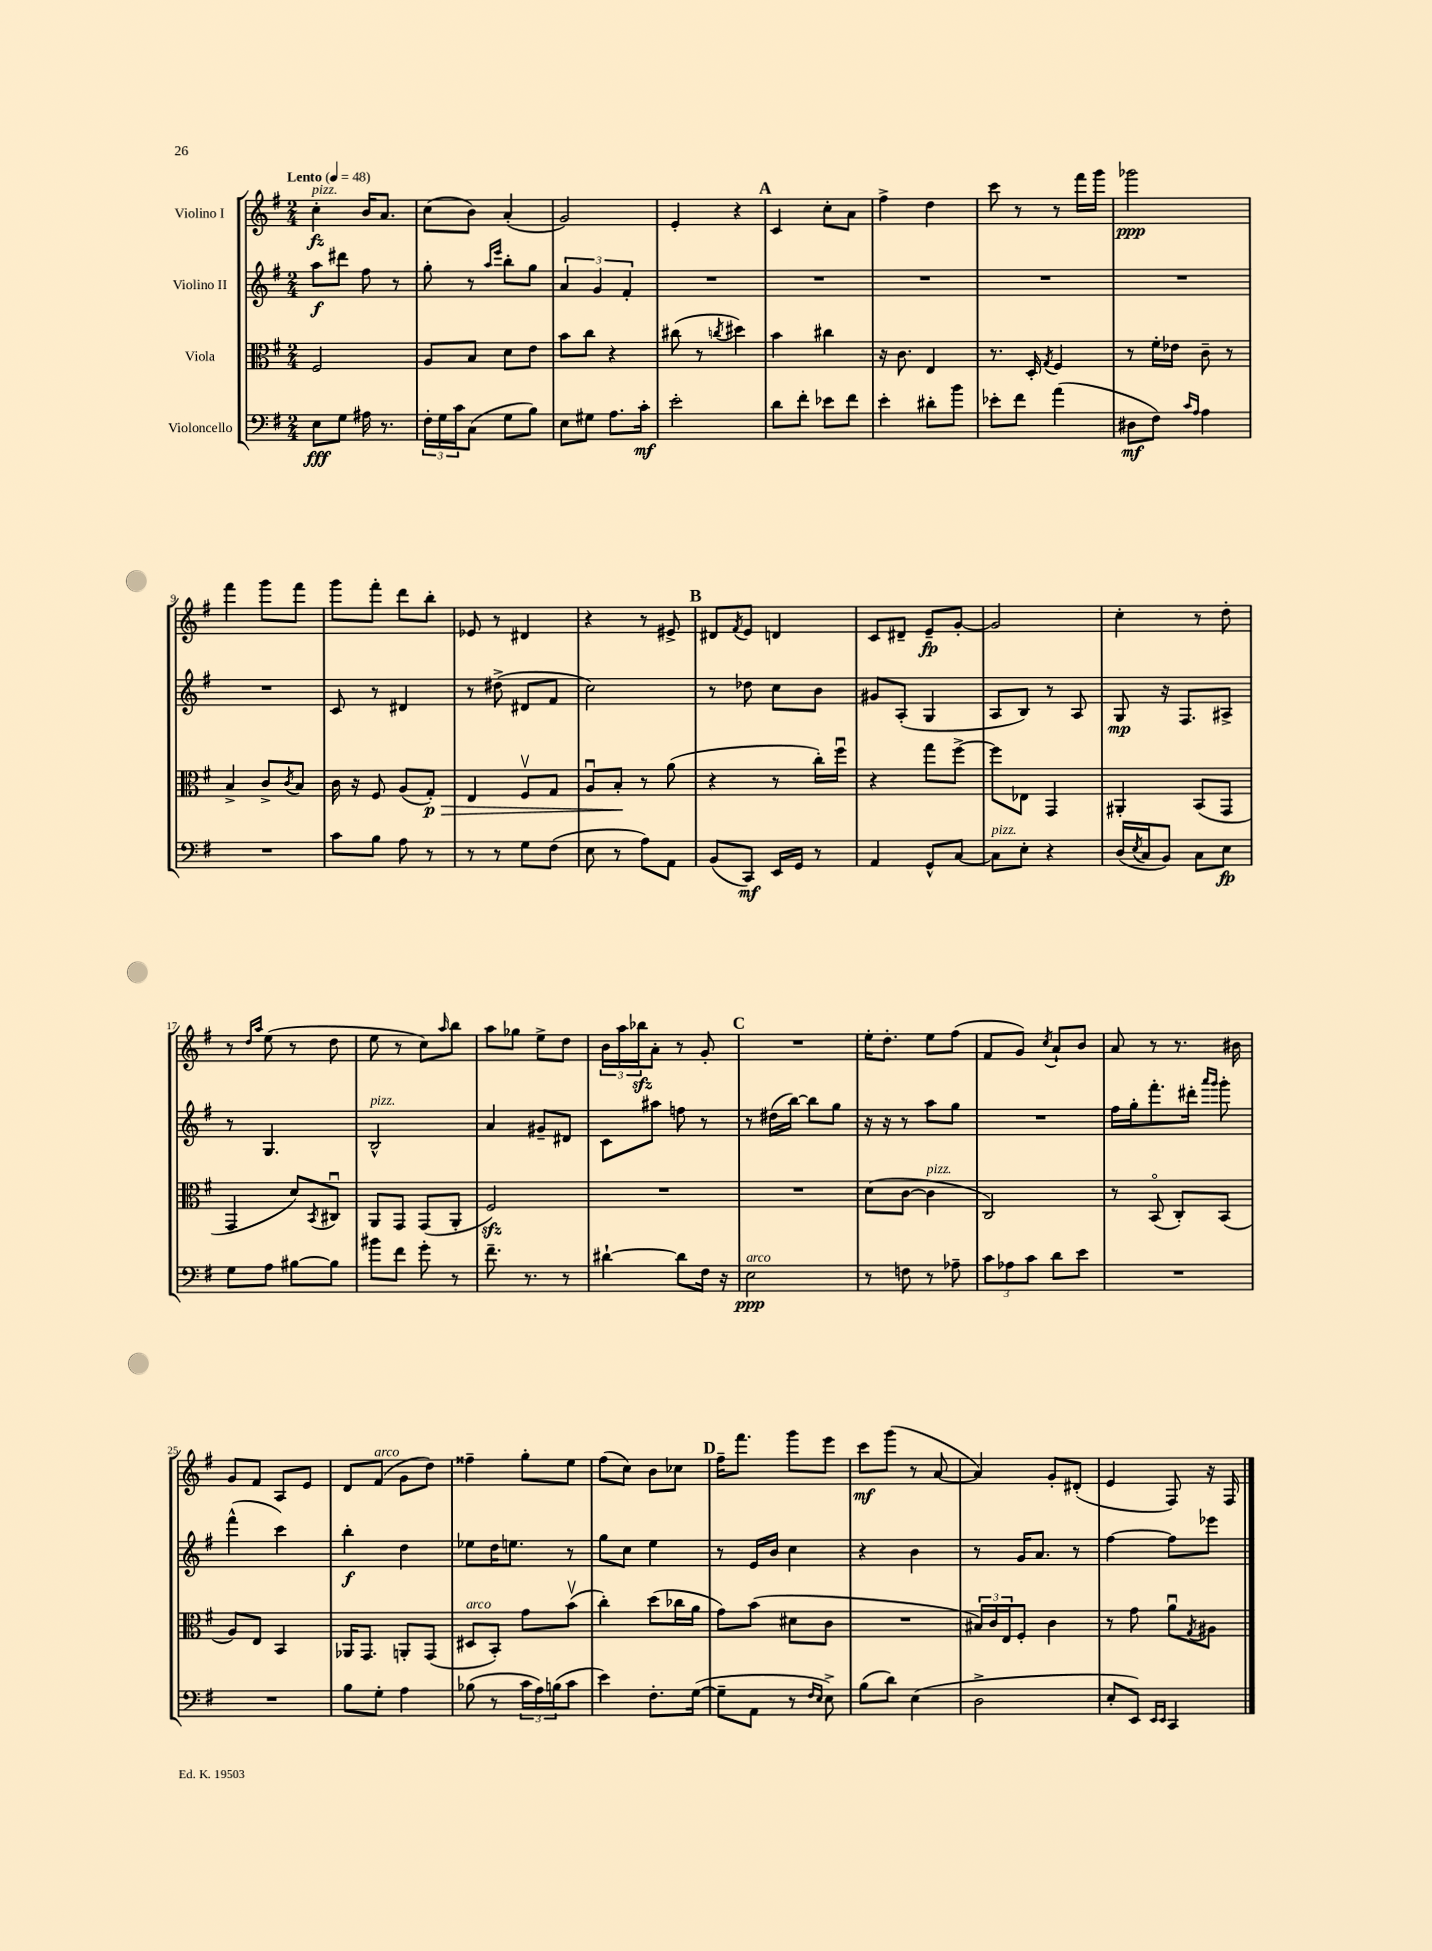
<<
\new StaffGroup <<
\new Staff = "s0" \with { instrumentName = "Violino I" } {
    \clef treble \key g \major \numericTimeSignature \time 2/4 \tempo "Lento" 4 = 48
    c''4-.\fz^\markup { \italic "pizz." } b'16 a'8. |
    c''8( b'8) a'4-.( |
    g'2) |
    e'4-. r4 |
    \mark \markup { \bold "A" } c'4 c''8-. a'8 |
    fis''4-> d''4 |
    c'''8 r8 r8 fis'''16 g'''16 |
    ges'''2\ppp |
    fis'''4 g'''8 fis'''8 |
    g'''8 fis'''8-. d'''8 b''8-. |
    ees'8 r8 dis'4 |
    r4 r8 eis'8-> |
    \mark \markup { \bold "B" } dis'8 \acciaccatura { fis'8 } e'8 d'4 |
    c'8 dis'8-- e'8--\fp g'8~-. |
    g'2 |
    c''4-. r8 d''8-. |
    r8 \grace { d''16 a''16 } e''8( r8 d''8 |
    e''8 r8 c''8) \grace { a''16 } b''8 |
    a''8 ges''8 e''8-> d''8 |
    \tuplet 3/2 { b'16 a''16 bes''16\sfz } a'8-. r8 g'8-. |
    \mark \markup { \bold "C" } R2 |
    e''16-. d''8.-. e''8 fis''8( |
    fis'8 g'8) \acciaccatura { c''8 } a'8-! b'8 |
    a'8 r8 r8. bis'16 |
    g'8 fis'8 a8 e'8 |
    d'8 fis'8^\markup { \italic "arco" }( g'8 d''8) |
    fisis''4-- g''8-. e''8 |
    fis''8( c''8) b'8 ces''8 |
    \mark \markup { \bold "D" } fis''16-- fis'''8. g'''8 e'''8 |
    c'''8\mf g'''8( r8 a'8~ |
    a'4) g'8-. dis'8-.( |
    e'4 fis8) r16 fis16 \bar "|." |
}
\new Staff = "s1" \with { instrumentName = "Violino II" } {
    \clef treble \key g \major \numericTimeSignature \time 2/4
    a''8\f dis'''8 fis''8 r8 |
    g''8-. r8 \grace { a''16 e'''16 } b''8-. g''8 |
    \tuplet 3/2 { a'4 g'4 fis'4-. } |
    R2 |
    \mark \markup { \bold "A" } R2 |
    R2 |
    R2 |
    R2 |
    R2 |
    c'8 r8 dis'4 |
    r8 dis''8->( dis'8 fis'8 |
    c''2) |
    \mark \markup { \bold "B" } r8 des''8 c''8 b'8 |
    gis'8 a8-.( g4 |
    a8 b8) r8 a8 |
    g8\mp r16 fis8. ais8-> |
    r8 g4. |
    b2-^^\markup { \italic "pizz." } |
    a'4 gis'8-- dis'8 |
    c'8 ais''8 f''8 r8 |
    \mark \markup { \bold "C" } r8 dis''16( b''16~) b''8 g''8 |
    r16 r16 r8 a''8 g''8 |
    R2 |
    fis''16 g''16-. fis'''8.-. dis'''16-. \grace { a'''16 g'''16 } g'''8-. |
    fis'''4-^( c'''4) |
    b''4-.\f d''4 |
    ees''8 d''16 e''8. r8 |
    g''8 c''8 e''4 |
    \mark \markup { \bold "D" } r8 e'16 b'16 c''4 |
    r4 b'4 |
    r8 g'16 a'8. r8 |
    fis''4~ fis''8 ees'''8 \bar "|." |
}
\new Staff = "s2" \with { instrumentName = "Viola" } {
    \clef alto \key g \major \numericTimeSignature \time 2/4
    fis2 |
    a8 b8 d'8 e'8 |
    b'8 c''8 r4 |
    cis''8( r8 \acciaccatura { c''8 } dis''4) |
    \mark \markup { \bold "A" } b'4 cis''4 |
    r16 c'8. e4 |
    r8. d16-. \acciaccatura { g8 } fis4 |
    r8 fis'16-. ees'16 c'8-- r8 |
    b4-> c'8-> \acciaccatura { c'8 } b8 |
    c'16 r16 fis8 a8( g8-.\p\>) |
    e4 fis8\upbow g8 |
    a8\downbow b8-.\! r8 a'8( |
    \mark \markup { \bold "B" } r4 r8 c''16-.) fis''16\downbow |
    r4 g''8 fis''8~-> |
    fis''8 ees8 g,4 |
    ais,4-. b,8( g,8 |
    g,4 d'8) \acciaccatura { b,8 } cis8\downbow |
    a,8 g,8 g,8( a,8-. |
    fis2\sfz) |
    R2 |
    \mark \markup { \bold "C" } R2 |
    d'8( c'8~ c'4^\markup { \italic "pizz." } |
    c2) |
    r8 b,8\flageolet( c8-.) b,8( |
    a8) e8 b,4 |
    aes,16 g,8. a,8-. g,8( |
    dis8^\markup { \italic "arco" } b,8-.) g'8 b'8\upbow( |
    c''4-.) d''8( ces''16 a'16 |
    \mark \markup { \bold "D" } g'8) b'8( dis'8 c'8 |
    R2 |
    \tuplet 3/2 { bis16) c'16 e16 } fis8-. c'4 |
    r8 g'8 a'8\downbow \acciaccatura { g8 } ais8 \bar "|." |
}
\new Staff = "s3" \with { instrumentName = "Violoncello" } {
    \clef bass \key g \major \numericTimeSignature \time 2/4
    e8\fff g8 ais16 r8. |
    \tuplet 3/2 { fis16-. g16 c'16 } c8( g8 b8) |
    e8 gis8 a8. c'16-.\mf |
    e'2-. |
    \mark \markup { \bold "A" } d'8 fis'8-. ees'8 fis'8 |
    e'4-. dis'8-. b'8 |
    ees'8-. fis'8 a'4( |
    dis8\mf fis8) \grace { c'16 a16 } a4 |
    R2 |
    c'8 b8 a8 r8 |
    r8 r8 g8 fis8( |
    e8 r8 a8) a,8 |
    \mark \markup { \bold "B" } b,8( c,8\mf) e,16 g,16 r8 |
    a,4 g,8-^ c8~ |
    c8^\markup { \italic "pizz." } e8-. r4 |
    d16( \acciaccatura { e8 } c16 b,8) c8 e8\fp |
    g8 a8 bis8~ bis8 |
    bis'8 fis'8 g'8-. r8 |
    fis'8.-- r8. r8 |
    dis'4~-! dis'8 fis16 r16 |
    \mark \markup { \bold "C" } e2\ppp^\markup { \italic "arco" } |
    r8 f8 r8 aes8-- |
    \tuplet 3/2 { c'8 aes8 c'8 } d'8 e'8 |
    R2 |
    R2 |
    b8 g8-. a4 |
    bes8( r8 \tuplet 3/2 { c'16 a16) b16( } c'8 |
    e'4) fis8.-. g16~( |
    \mark \markup { \bold "D" } g8-- a,8 r8 \grace { fis16 e16 } e8->) |
    b8( d'8) e4( |
    d2-> |
    e8-. e,8) \grace { e,16 e,16 } c,4 \bar "|." |
}
>>
>>
